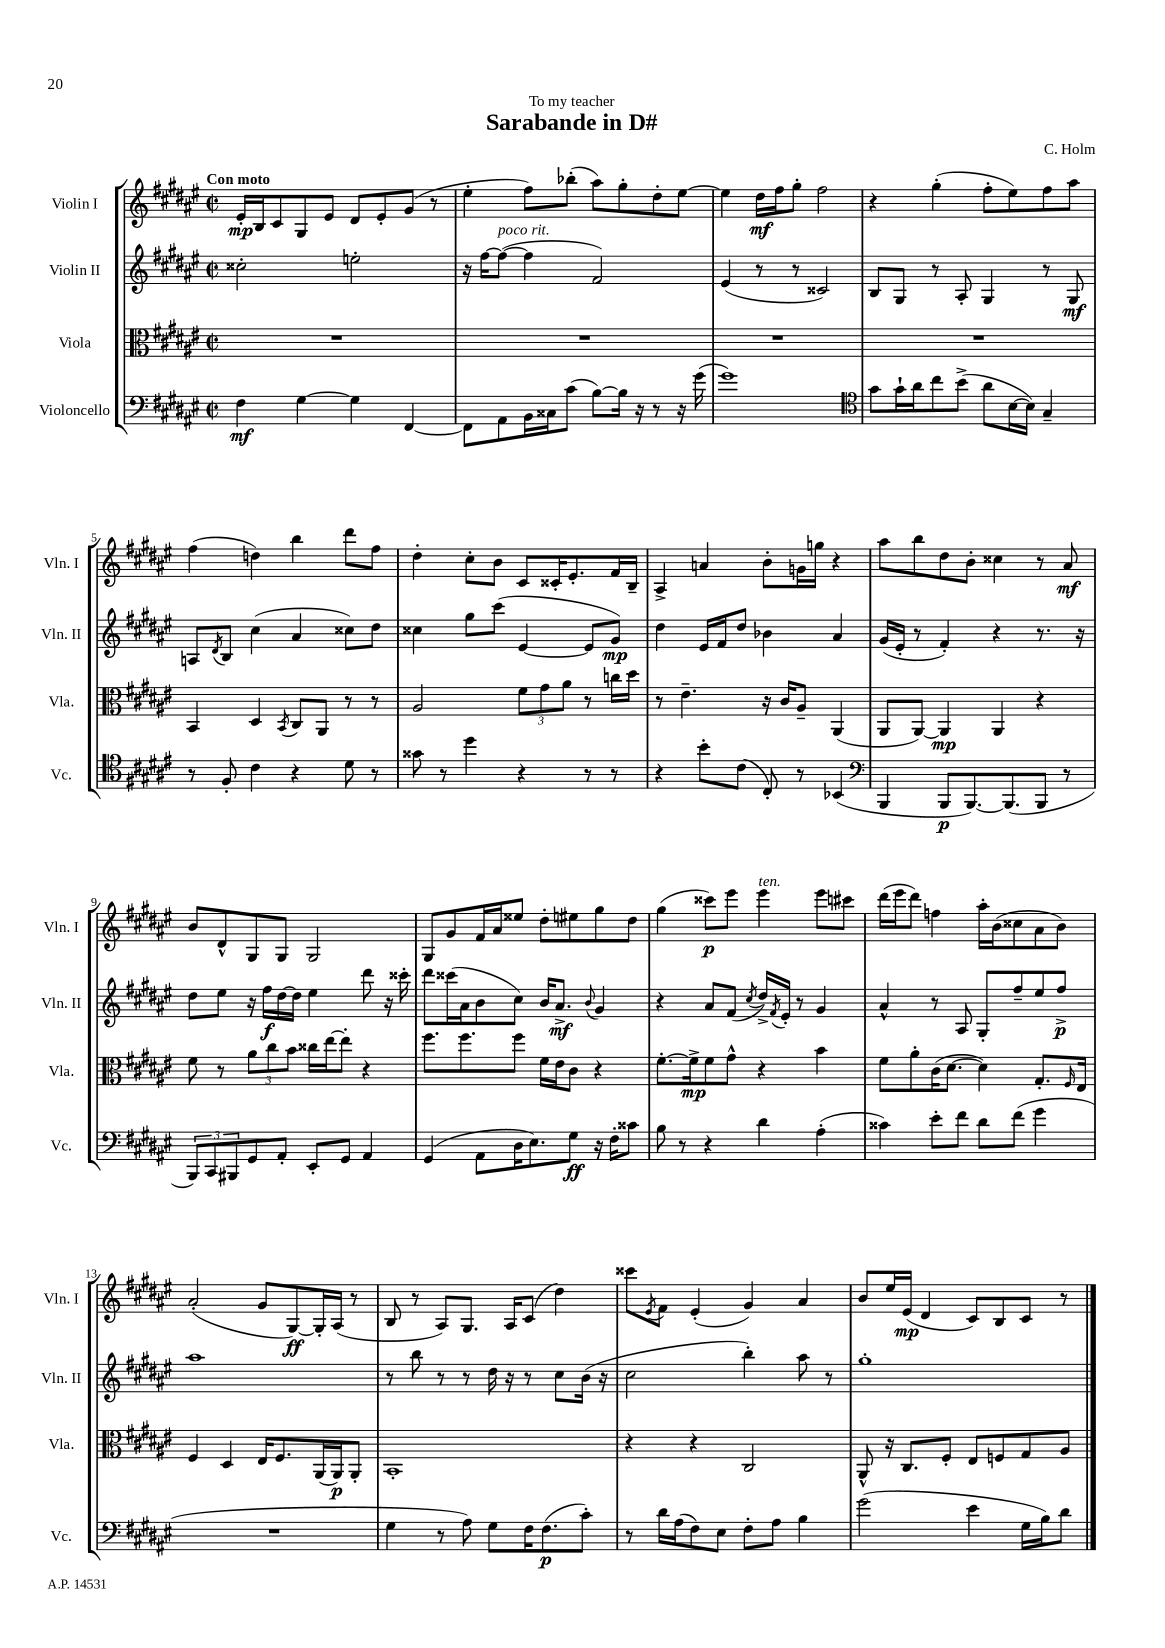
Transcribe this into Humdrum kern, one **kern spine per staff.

**kern	**kern	**kern	**kern
*staff4	*staff3	*staff2	*staff1
*clefF4	*clefC3	*clefG2	*clefG2
*k[f#c#g#d#a#e#]	*k[f#c#g#d#a#e#]	*k[f#c#g#d#a#e#]	*k[f#c#g#d#a#e#]
*M2/2	*M2/2	*M2/2	*M2/2
*met(c|)	*met(c|)	*met(c|)	*met(c|)
4F#\	1r	2cc##'\	16e#'/LL
.	.	.	16B/J
.	.	.	8c#/
[4G#\	.	.	8G#/
.	.	.	8e#/J
4G#\]	.	2ee'\	8d#/L
.	.	.	8e#'/
[4FF#/	.	.	(8g#/J
.	.	.	8r
=	=	=	=
8FF#\]L	1r	16r	4ee#'\
.	.	[16ff#\LK	.
8AA#\	.	(8ff#\_J	.
16BB\L	.	4ff#\]	8ff#\L)
16C##\J	.	.	.
(8c#\J	.	.	(8bb-'\J
[8B\L)	.	2f#/)	8aa#\L)
16B\]Jk	.	.	8gg#'\
16r	.	.	.
8r	.	.	8dd#'\
16r	.	.	[8ee#\J
(16g#\	.	.	.
=	=	=	=
1g#)	1r	(4e#/	4ee#\]
.	.	8r	16dd#\LL
.	.	.	16ff#\J
.	.	8r	8gg#'\J
.	.	2c##/)	2ff#\
=	=	=	=
*clefC4	*	*	*
8g#\L	1r	8B/L	4r
16g#`\L	.	8G#/J	.
16a#\J	.	.	.
8cc#\	.	8r	(4gg#'\
(8b^\J	.	8A#'/	.
8a#\L	.	4G#/	8ff#'\L
[16B\L	.	.	8ee#\)
16B\]JJ)	.	.	.
4G#~/	.	8r	8ff#\
.	.	8G#/	8aa#\J
=	=	=	=
8r	4BB/	8A/L	(4ff#\
.	.	8qd#/	.
8F#'/	.	8B/J	.
4c#\	4D#/	(4cc#\	4dd\)
.	8qBB/	.	.
4r	8C#/L	4a#/	4bb\
.	8AA#/J	.	.
8d#\	8r	8cc##\L)	8ddd#\L
8r	8r	8dd#\J	8ff#\J
=	=	=	=
8g##\	2A#/	4cc##\	4dd#'\
8r	.	.	.
4dd#\	.	8gg#\L	8cc#'\L
.	.	(8ccc#\J	8b\J
4r	12f#\L	[4e#/	8c#/L
.	12g#\	.	.
.	.	.	16c##'/K
.	12a#\J	.	.
.	.	.	8.e#'/
8r	8r	8e#/]L	.
8r	16cc\LL	8g#/J)	16f#/L
.	16dd#\JJ	.	16B~/JJ
=	=	=	=
4r	8r	4dd#\	4A#^/
.	4.e#~\	.	.
8b'\L	.	16e#/LL	4a/
.	.	16f#/J	.
(8c#\J	.	8dd#/J	.
8C#'/)	16r	4b-\	8b'\L
.	16c#/LK	.	.
8r	8A#~/J	.	16g\L
.	.	.	16gg\JJ
(4BB-/	(4AA#/	4a#/	4r
=	=	=	=
*clefF4	*	*	*
4BBB/	8AA#/L	(16g#/LL	8aa#\L
.	.	16e#'/JJ	.
.	[8AA#/J)	8r	8bb\
8BBB/L	4AA#/]	4f#'/)	8dd#\
[8.BBB/)	.	.	8b'\J
.	4AA#/	4r	4cc##\
(8.BBB/]	.	.	.
8BBB/J	4r	8.r	8r
8r	.	.	8a#/
.	.	16r	.
=	=	=	=
12BBB/L)	8f#\	8dd#\L	8b/L
12CC#/	.	.	.
.	8r	8ee#\J	8d#^^/
12BBB#/	.	.	.
8GG#/	12a#\L	16r	8G#/
.	.	16ff#\LL	.
.	12cc#\	.	.
8AA#'/J	.	[16dd#\	8G#/J
.	12b\J	.	.
.	.	16dd#\]JJ	.
8EE#'/L	16cc##\LL	4ee#\	2G#/
.	[16ee#\J	.	.
8GG#/J	8ee#'\]J	.	.
4AA#/	4r	8ddd#\	.
.	.	16r	.
.	.	16ccc##'\	.
=	=	=	=
(4GG#/	8.ff#\L	8ddd#\L	8G#/L
.	.	(16ccc##\L	8g#/
.	8.ff#\	16a#\J	.
8AA#\L	.	8b\	16f#/L
.	.	.	16a#/J
16D#\K	8ff#\J	8cc#\J)	8ee##/J
8.E#\)	.	.	.
.	16f#\LL	16b/LK	8dd#'\L
.	16e#\J	8.a#^/J	.
8G#\J	8c#\J	.	8ee#\
.	.	8qqb/	.
16r	4r	4g#/	8gg#\
16F#'\LK	.	.	.
8c##\J	.	.	8dd#\J
=	=	=	=
8B\	[8.f#'\L	4r	(4gg#\
8r	.	.	.
.	16f#^\]k	.	.
4r	8f#\	8a#/L	8ccc##\L)
.	8g#^^\J	(8f#/J	8eee#\J
.	.	8qcc#/	.
4d#\	4r	16dd#^/LL)	4eee#\
.	.	8qf#/	.
.	.	16e#'/JJ	.
.	.	8r	.
(4A#'\	4b\	4g#/	8eee#\L
.	.	.	8ccc#\J
=	=	=	=
4c##\)	8f#\L	4a#^^/	(16ddd#\LL
.	.	.	16eee#\J
.	8a#'\	.	8ddd#\J)
8e#'\L	(16c#\K	8r	4ff\
.	[8.d#\J	.	.
8f#\J	.	8A#/	.
8d#\L	4d#\])	8G#'/L	16aa#'\LL
.	.	.	(16b\J
(8f#\J	.	8ff#~/	8cc##\
4g#\	8.G#'/L	8ee#/	8a#\
.	.	8ff#^/J	8b\J)
.	16qqF#/	.	.
.	16E#/Jk	.	.
=	=	=	=
1r	4F#/	1aa#	(2a#'/
.	4D#/	.	.
.	16E#/LK	.	8g#/L
.	8.F#/	.	.
.	.	.	[8G#/)
.	(16AA#/L	.	16G#'/]L
.	16AA#/J)	.	(16A#/JJ
.	8AA#'/J	.	8r
=	=	=	=
4G#\	1BB'	8r	8B/
.	.	8bb\	8r
8r	.	8r	8A#/L)
8A#\)	.	8r	8.G#/J
8G#\L	.	16dd#\	.
.	.	16r	16A#/LK
16F#\K	.	8r	(8c#/J
(8.F#\	.	.	.
.	.	8cc#\L	4dd#\)
8c#'\J)	.	(16b\Jk	.
.	.	16r	.
=	=	=	=
8r	4r	2cc#\	8ccc##\L
.	.	.	8qe#/
16d#\LL	.	.	8f#\J
(16A#\J	.	.	.
8F#\)	4r	.	(4e#'/
8E#\J	.	.	.
8F#'\L	2C#/	4bb'\)	4g#/)
8A#\J	.	.	.
4B\	.	8aa#\	4a#/
.	.	8r	.
=	=	=	=
(2g#\	8AA#^^/	1gg#'	8b/L
.	16r	.	16ee#/L
.	8.C#/L	.	(16e#/JJ
.	.	.	4d#/
.	8F#'/J	.	.
4e#\	8E#/L	.	8c#/L)
.	8F/	.	8B/
16G#\LL	8G#/	.	8c#/J
16B\J)	.	.	.
8d#\J	8A#/J	.	8r
==	==	==	==
*-	*-	*-	*-
